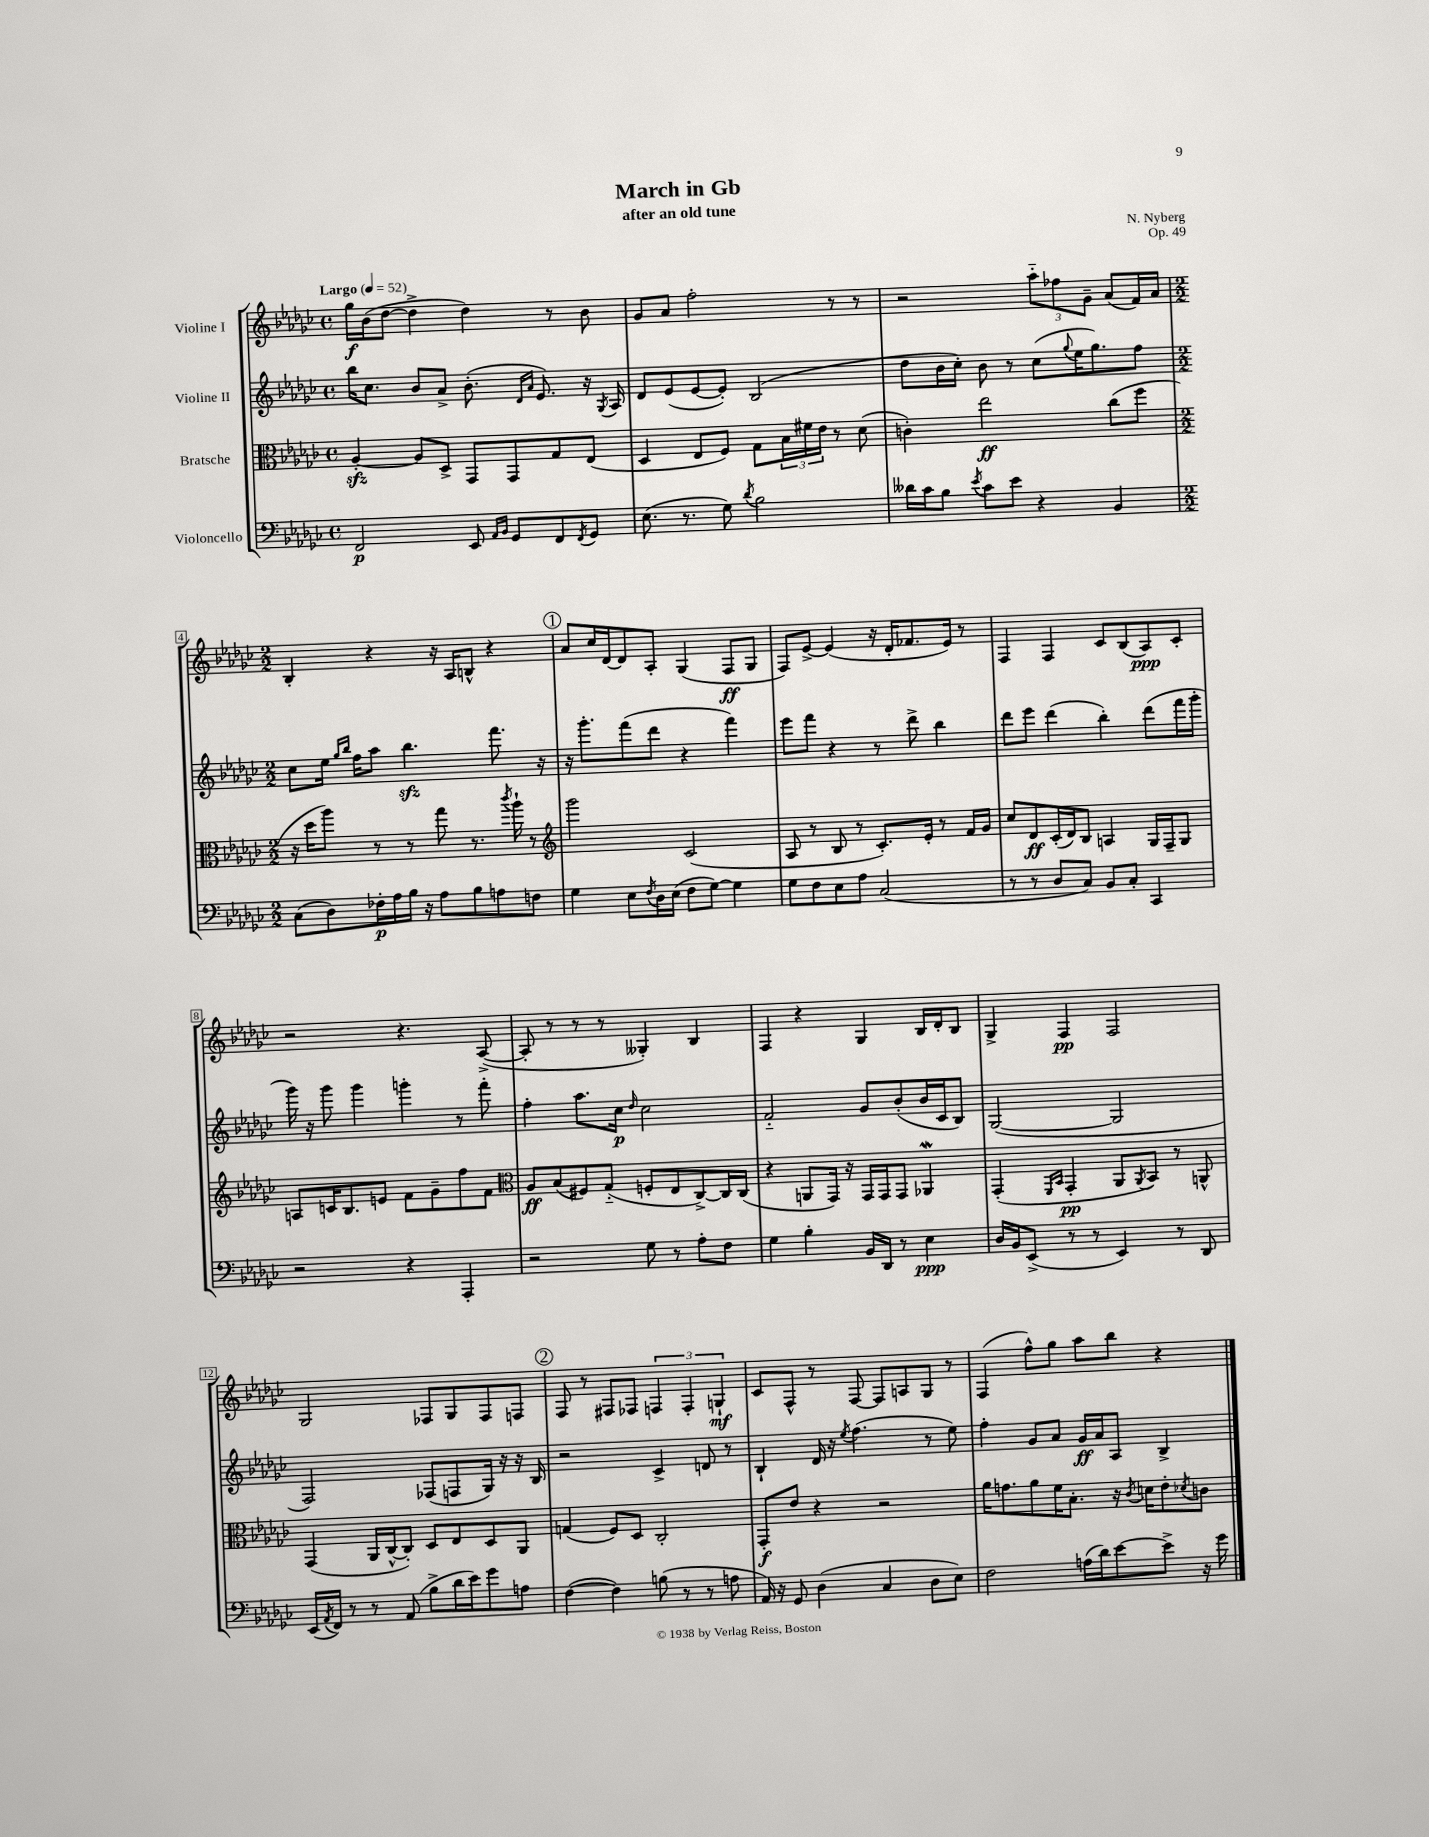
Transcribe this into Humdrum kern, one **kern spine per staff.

**kern	**kern	**kern	**kern
*staff4	*staff3	*staff2	*staff1
*clefF4	*clefC3	*clefG2	*clefG2
*k[b-e-a-d-g-c-]	*k[b-e-a-d-g-c-]	*k[b-e-a-d-g-c-]	*k[b-e-a-d-g-c-]
*M4/4	*M4/4	*M4/4	*M4/4
*met(c)	*met(c)	*met(c)	*met(c)
*MM52	*MM52	*MM52	*MM52
2FF	[4A-'	16bb-	16gg-
.	.	8.cc-	(16b-
.	.	.	[8dd-
.	8A-]	8b-	4dd-^]
.	8D-^	8a-^	.
8EE-	8GG-	(8.b-'	4dd-)
16qqAA-	.	.	.
16qqBB-	.	.	.
8GG-	8GG-	.	.
.	.	16qqd-	.
.	.	16qqa-	.
.	.	8.e-)	.
8FF	8G-	.	8r
8qFF	.	.	.
8GG-	(8E-	16r	8b-
.	.	8qG-	.
.	.	16A-	.
=	=	=	=
(8.E-	4D-	8d-	8g-
.	.	(8e-	8a-
8.r	.	.	.
.	8E-	[8e-	2ff'
8G-)	8F)	8e-'])	.
8qd-	.	.	.
2B-	8G-	(2B-	.
.	24B-	.	.
.	24f#	.	.
.	24e-	.	.
.	8r	.	8r
.	(8d-	.	8r
=	=	=	=
16d--	4c')	8dd-	2r
16c-	.	.	.
8B-	.	16b-	.
.	.	16cc-')	.
8qe-	.	.	.
8c-	2ee-	8b-	.
8e-	.	8r	.
4r	.	(8cc-	12aa-'~
.	.	.	12ff-
.	.	8qqgg-	.
.	.	16ee-	.
.	.	.	12g-~
.	.	8.gg-)	.
4BB-	(8cc-	.	(8a-
.	8ff	8ff	16f)
.	.	.	16a-
=	=	=	=
*M2/2	*M2/2	*M2/2	*M2/2
(8C-	16r	8cc-	4B-'
.	16dd-	.	.
8D-)	8aa-)	16ee-	.
.	.	16qqgg-	.
.	.	16qqbb-	.
.	.	16ff	.
16F-'	8r	8aa-	4r
16A-	.	.	.
16B-	8r	4.bb-	.
16r	.	.	.
8A-	8gg-	.	16r
.	.	.	16A-
8B-	8.r	.	8B^^
8A	.	8.fff	4r
.	8qccc-	.	.
.	16aa-`	.	.
8F	8r	.	.
.	.	16r	.
=	=	=	=
*	*clefG2	*	*
4G-	2ggg-	16r	8a-
.	.	8.ggg-'	.
.	.	.	16cc-
.	.	.	[16d-
8E-	.	(8fff	8d-]
8qF	.	.	.
16D-	.	8ddd-	8A-'
(16E-	.	.	.
8F	(2c-	4r	(4G-
[8G-)	.	.	.
4G-]	.	4fff)	8F
.	.	.	8G-
=	=	=	=
8G-	8A-	8eee-	8F)
8F	8r	8fff	[8e-^
8E-	8B-	4r	(4e-]
8A-	8r	.	.
(2C-	8.c-')	8r	16r
.	.	.	16d-'
.	.	8ddd-^	8.f-
.	16e-'	.	.
.	8r	4bb-	.
.	.	.	16e-)
.	16f	.	8r
.	16g-	.	.
=	=	=	=
8r	8cc-	8ddd-	4F
8r	8d-	8eee-	.
8D-	(16c-'	(4ddd-	4F
.	16d-)	.	.
8C-)	8B-	.	.
8BB-	4A	4bb-')	8c-
8C-'	.	.	(8B-
4CC-	16G-	(8ddd-	8A-)
.	16F~	.	.
.	8G-	16fff	8c-'
.	.	16ggg-'	.
=	=	=	=
2r	8A	16ggg-)	2r
.	.	16r	.
.	16c	8ggg-	.
.	8.B-	.	.
.	.	4ggg-	.
.	8e	.	.
4r	8f	4ggg'	4.r
.	8g-~	.	.
4AAA-'	8ff	8r	.
.	8f	8fff'	([8A-^
=	=	=	=
*	*clefC3	*	*
2r	8A-	4ff'	8A-']
.	(8B-	.	8r
.	8F#)	8.aa-	8r
.	(8G-'~	.	8r
.	.	16cc-	.
.	.	16qqdd-	.
8G-	8F'	2cc-	4G--')
8r	8E-	.	.
8A-'	[8C-^)	.	4B-
8F	16C-]	.	.
.	(16C-	.	.
=	=	=	=
4G-	4r	2f'~	4F
4B-'	8AA	.	4r
.	16GG-)	.	.
.	16r	.	.
16BB-	16GG-	8g-	4G-
16DD-	16GG-	.	.
8r	8GG-	(8b-'	.
4E-	4AA-	16b-	16B-
.	.	16c-	16d-'
.	.	8B-)	8B-
=	=	=	=
16D-	(4GG-'	([2G-	4G-^
16BB-	.	.	.
(8EE-^	.	.	.
.	16qqFF	.	.
.	16qqBB-	.	.
8r	4GG-'	.	4F
8r	.	.	.
4EE-)	8AA-	2G-]	2F
.	8qAA-	.	.
.	8BB-)	.	.
8r	8r	.	.
8DD-	8AA^^	.	.
=	=	=	=
(16EE-	(4GG-	2F)	2G-
8qAA-	.	.	.
16FF)	.	.	.
8r	.	.	.
8r	16AA-	.	.
.	[16C-^^	.	.
(8AA-	8C-'])	.	.
8B-^	8D-	(8F-	8F-
16d-	8E-	8F	8G-
16e-)	.	.	.
8g-	8D-	16G-)	8F-
.	.	16r	.
8A	8AA-	16r	8F
.	.	16B-	.
=	=	=	=
([4F	(4G	2r	8F
.	.	.	8r
4F])	8F)	.	8F#
.	8D-	.	8F-
(8B	2C-'	4c-^	6F
8r	.	.	.
.	.	.	6F'
8r	.	8d	.
.	.	.	6G`
8A	.	8r	.
=	=	=	=
16AA-)	8GG-'	4B-`	8c-
16r	.	.	.
8GG-	8e-	.	8F^^
(4D-	4r	16d-	8r
.	.	16r	.
.	.	8qee-	.
.	.	(4.ff	[8F
4C-	2r	.	8F]
.	.	.	8A
8D-	.	8r	8G-
8E-)	.	8ee-)	8r
=	=	=	=
2F	16a-	4ff'	(4F
.	8.g	.	.
.	8a-	8g-	8ff^^)
.	16f	8a-	8gg-
.	8.B-'	.	.
(16A	.	16g-	8aa-
16d-)	.	16a-	.
[8e-	16r	8A-	8bb-
.	8qc-	.	.
.	16d	.	.
8e-^]	8e-'	4B-^	4r
.	8qd-	.	.
16r	8c	.	.
16g-	.	.	.
==	==	==	==
*-	*-	*-	*-
